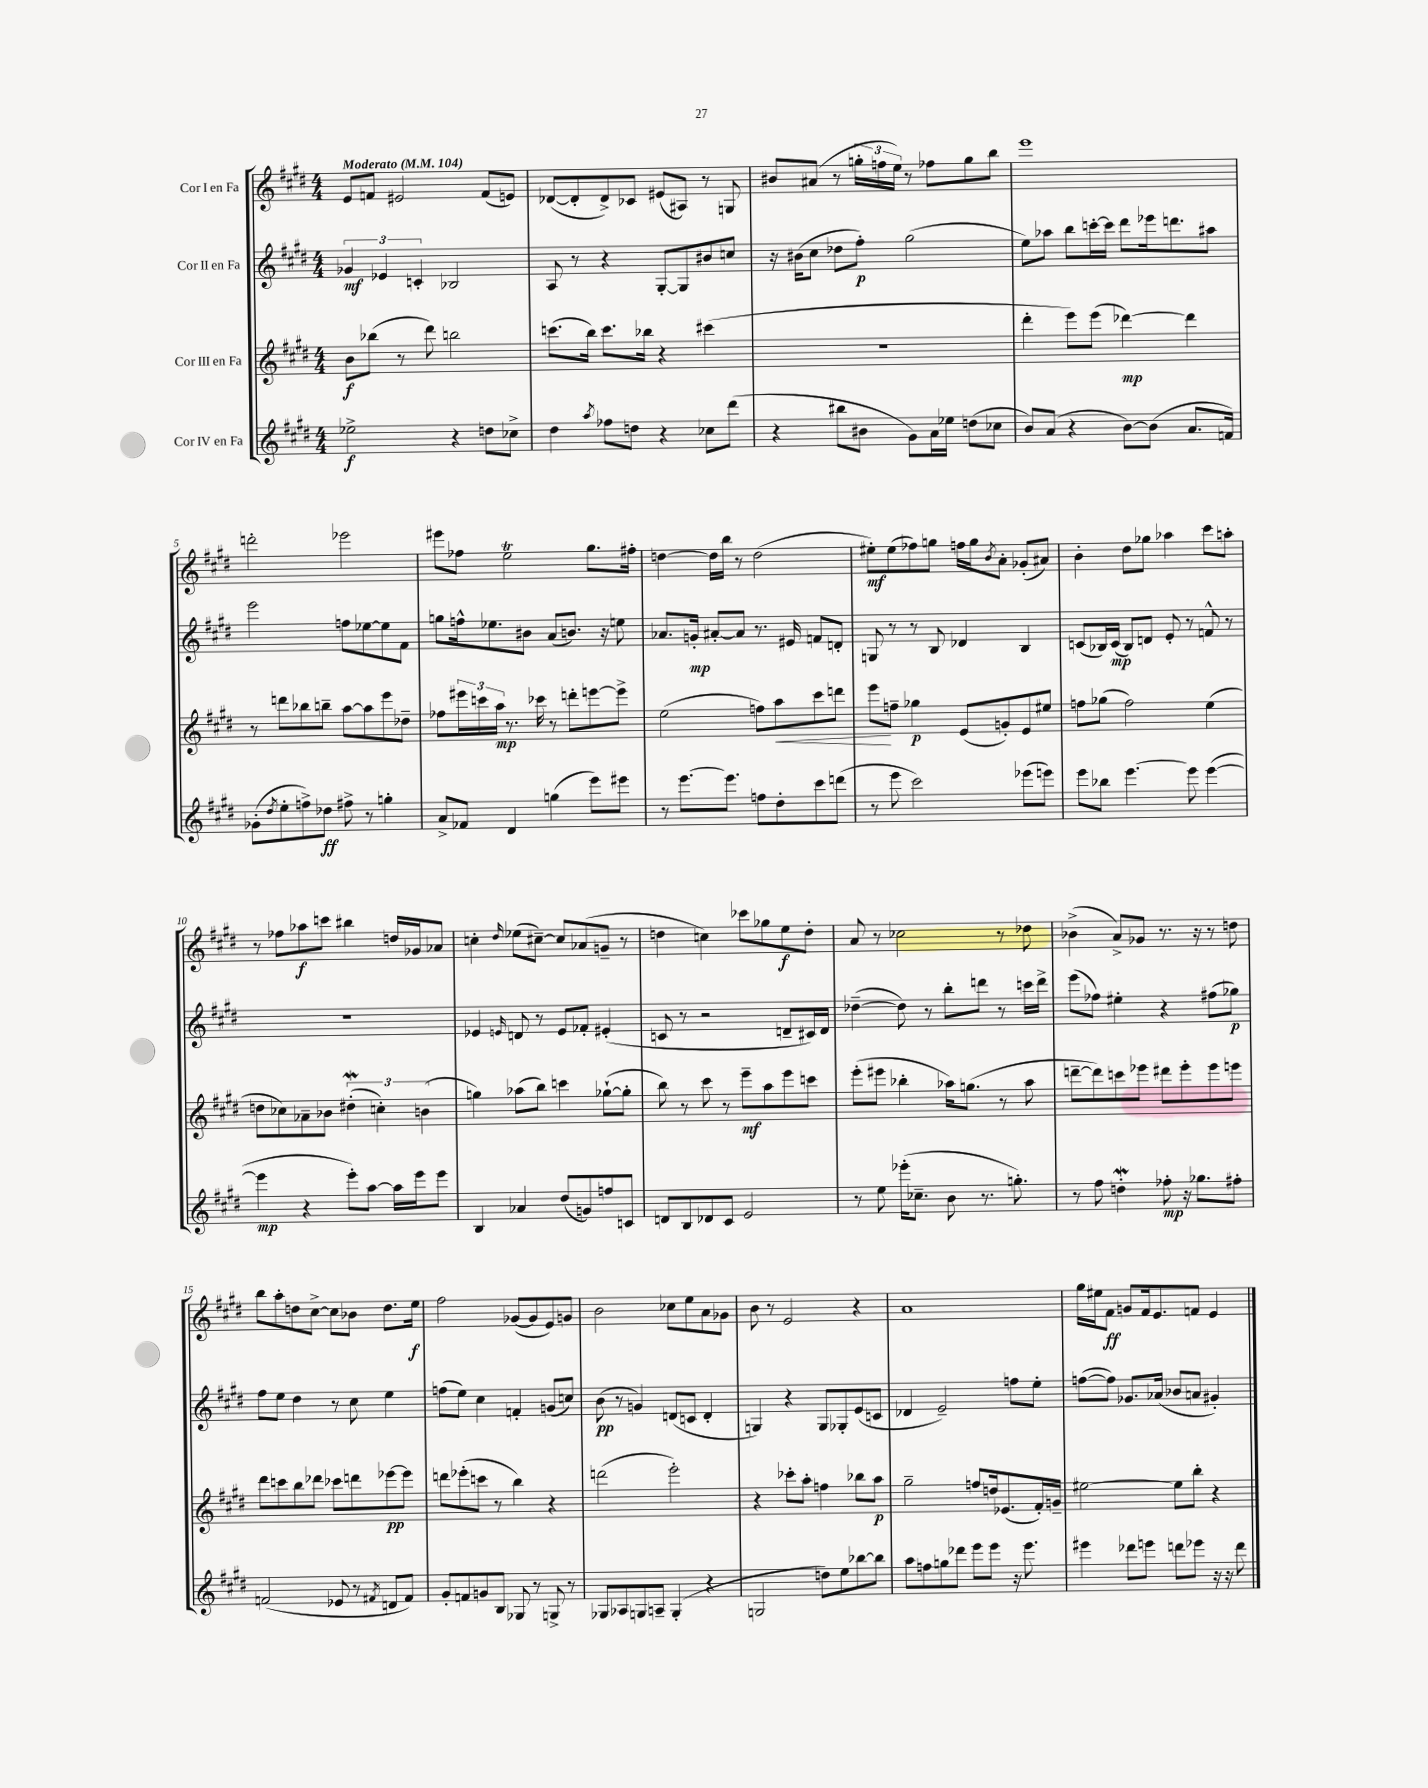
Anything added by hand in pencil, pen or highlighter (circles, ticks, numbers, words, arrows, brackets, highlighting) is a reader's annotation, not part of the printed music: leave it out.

**kern	**dynam	**kern	**dynam	**kern	**dynam	**kern	**dynam
*part4	*part4	*part3	*part3	*part2	*part2	*part1	*part1
*staff4	*staff4	*staff3	*staff3	*staff2	*staff2	*staff1	*staff1
*I"Cor IV en Fa	*	*I"Cor III en Fa	*	*I"Cor II en Fa	*	*I"Cor I en Fa	*
*clefG2	*	*clefG2	*	*clefG2	*	*clefG2	*
*k[f#c#g#d#]	*	*k[f#c#g#d#]	*	*k[f#c#g#d#]	*	*k[f#c#g#d#]	*
*M4/4	*	*M4/4	*	*M4/4	*	*M4/4	*
*MM104	*	*MM104	*	*MM104	*	*MM104	*
=1	=1	=1	=1	=1	=1	=1	=1
!	!	!	!	!	!	!LO:TX:a:B:t=Moderato	!
2ee-X^\	f	8b\L	f	6g-X/	mf	8e/L	.
.	.	(8bb-X\J	.	.	.	8fn/J	.
.	.	.	.	6e-X/	.	.	.
.	.	8r	.	.	.	2e#X/	.
.	.	.	.	6cn'/	.	.	.
.	.	8ddd#\)	.	.	.	.	.
4r	.	2bbn\	.	2B-X/	.	.	.
8ddn\L	.	.	.	.	.	(8f/L	.
8cc-X^\J	.	.	.	.	.	8en/J)	.
=2	=2	=2	=2	=2	=2	=2	=2
4dd#\	.	(8.cccn\L	.	8A/	.	([8d-X/L	.
.	.	.	.	8r	.	8d-'/]	.
.	.	16bb\Jk)	.	.	.	.	.
8qaa/	.	.	.	.	.	.	.
8ff-X\L	.	8.ccc\L	.	4r	.	8d-^/)	.
8ddn\J	.	.	.	.	.	8c-X/J	.
.	.	16bb-X\Jk	.	.	.	.	.
4r	.	4r	.	[8G#'/L	.	(8e#X/L	.
.	.	.	.	8G#/]	.	8A#X/J)	.
8cc-X\L	.	(4ccc#X\	.	8b#X/	.	8r	.
(8ddd#\J	.	.	.	8ccn/J	.	8Gn/	.
=3	=3	=3	=3	=3	=3	=3	=3
4r	.	1r	.	16r	.	8b#X/L	.
.	.	.	.	(16b#X\KL	.	.	.
.	.	.	.	8cc#\J	.	(8a#X/J	.
8bb#X\L	.	.	.	8dd-X\L	.	8r	.
8b#X\J	.	.	.	8ff#'\J)	p	24ggn'\LL	.
.	.	.	.	.	.	24ffn\	.
.	.	.	.	.	.	24ee\JJ)	.
8g#\L)	.	.	.	(2gg#\	.	8r	.
16a\L	.	.	.	.	.	8ff-X\L	.
16ee-X\JJ	.	.	.	.	.	.	.
(8ddn\L	.	.	.	.	.	8gg\	.
8cc-X\J	.	.	.	.	.	8bb\J	.
=4	=4	=4	=4	=4	=4	=4	=4
8b/L)	.	4ddd#'\	.	8ee\L)	.	1eee	.
(8a/J	.	.	.	8aa-X\J	.	.	.
4r	.	8eee\L)	.	8bb\L	.	.	.
.	.	(8eee\J	.	[16cccn'\L	.	.	.
.	.	.	.	16ccc\JJ]	.	.	.
[8b\L)	.	[4ddd-X\)	mp	8ddd#\L	.	.	.
(8b\J]	.	.	.	16eee-X\k	.	.	.
.	.	.	.	8.dddn\	.	.	.
8.a/L	.	4ddd-\]	.	.	.	.	.
.	.	.	.	8aa#X\J	.	.	.
16fn/Jk)	.	.	.	.	.	.	.
!!LO:LB:g=z
=5	=5	=5	=5	=5	=5	=5	=5
(8g-X'\L	.	8r	.	2eee\	.	2dddn'\	.
8qdd#/	.	.	.	.	.	.	.
8ee'\	.	8dddn\L	.	.	.	.	.
8ffn^\)	.	8bb-X\	.	.	.	.	.
8dd-X\J	ff	8bbn~\J	.	.	.	.	.
8ff#X^\	.	[8aa\L	.	8ffn\L	.	2eee-X\	.
8r	.	8aa\]	.	[8ee-X\	.	.	.
4ggn'\	.	8eee\	.	8ee-\]	.	.	.
.	.	8dd-X~\J	.	8f#\J	.	.	.
=6	=6	=6	=6	=6	=6	=6	=6
8a^/L	.	8ff-X\L	.	8ggn\L	.	8eee#X\L	.
8f-X/J	.	24eee#X\L	.	16ffn^^\k	.	8ff-X\J	.
.	.	24cccn\	.	.	.	.	.
.	.	.	.	8.ee-X\	.	.	.
.	.	24aa\JJ	mp	.	.	.	.
4d#/	.	8.r	.	.	.	2eeT\	.
.	.	.	.	8b#X\J	.	.	.
.	.	16ccc-X\	.	.	.	.	.
(4ggn\	.	8r	.	(8a/L	.	.	.
.	.	8dddn'\L	.	8.bn/J)	.	.	.
8eee\L)	.	[8eeen\	.	.	.	8.gg#\L	.
.	.	.	.	16r	.	.	.
8eee#X\J	.	8eee^\J]	.	8een\	.	.	.
.	.	.	.	.	.	16ff#X'\Jk	.
=7	=7	=7	=7	=7	=7	=7	=7
8r	.	(2ee\	.	8.a-X/L	.	[4ddn\	.
[8.eee\L	.	.	.	.	.	.	.
.	.	.	.	16gn'/Jk	mp	.	.
.	.	.	.	[8a#X'/L	.	16dd\LL]	.
8.eee\J]	.	.	.	.	.	16bb\JJ	.
.	.	.	.	8a#/J]	.	8r	.
8ffn\L	.	8ffn\L)	.	8.r	.	(2dd\	.
!	!	!	!LO:HP:b	!	!	!	!
8dd#'\	.	8aa\	<	.	.	.	.
.	.	.	.	16e#X/	.	.	.
8ccc#\	.	8ccc#\	.	8fn/L	.	.	.
(8dddn\J	.	8dddn\J	.	8dn'/J	.	.	.
=8	=8	=8	=8	=8	=8	=8	=8
8r	.	8eee\L	.	8Gn/	.	8ee#X'\L)	mf
8eee\	.	8ffn~\J	[	8r	.	(8ee#\	.
2ccc#\)	.	4gg-X\	p	8r	.	8ff-X\)	.
.	.	.	.	8B/	.	8ggn\J	.
.	.	(8e/L	.	4d-X/	.	16ffn\LL	.
.	.	.	.	.	.	16gg\J	.
.	.	.	.	.	.	8qb/	.
.	.	8gn'/)	.	.	.	8a'\J	.
(8eee-X\L	.	8e/	.	4B/	.	(8g-X'/L	.
8eeen\J)	.	8ee#X/J	.	.	.	8a#X/J)	.
=9	=9	=9	=9	=9	=9	=9	=9
8eee\L	.	8ffn\L	.	(8cn/L	.	4b'\	.
8bb-X\J	.	(8gg-X\J	.	16B-X/L)	.	.	.
.	.	.	.	(16c/JJ	mp	.	.
[4.eee\	.	2ff\)	.	8B-/L)	.	8dd#\L	.
.	.	.	.	8dn/J	.	8gg-X\J	.
.	.	.	.	8e'/	.	4aa-X\	.
8eee\]	.	.	.	8r	.	.	.
([4eee\	.	(4ee\	.	8fn^^/	.	8ccc#\L	.
.	.	.	.	8r	.	8aan'\J	.
!!LO:LB:g=z
=10	=10	=10	=10	=10	=10	=10	=10
4eee\]	mp	8ddn\L	.	1r	.	8r	.
.	.	8cc-X\)	.	.	.	8ff-X\L	.
4r	.	8a-X~\	.	.	.	8aa-X\	f
.	.	8b-X\J	.	.	.	8cccn\J	.
8eee'\L)	.	(6dd#XW'\	.	.	.	4bb#X\	.
[8aa\J	.	.	.	.	.	.	.
.	.	6ccn'\)	.	.	.	.	.
16aa\LL]	.	.	.	.	.	16ddn/LL	.
16eee\J	.	.	.	.	.	16g-X/J	.
.	.	(6bn\	.	.	.	.	.
8eee\J	.	.	.	.	.	8a-X/J	.
=11	=11	=11	=11	=11	=11	=11	=11
4B/	.	4ggn\)	.	4e-X/	.	4ccn'\	.
.	.	.	.	16qqen/	.	16qqdd#/	.
4a-X/	.	(8aa-X\L	.	8dn/	.	(8ee-X\L	.
.	.	8bb\J)	.	8r	.	[8cc#X~\J)	.
(8dd#/L	.	4cccn\	.	8e/L	.	8cc#/L]	.
8gn/)	.	.	.	8f-X'/J	.	(8a-X/	.
8ffn/	.	([8gg-X`\L	.	(4e#X'/	.	8gn~/J	.
8cn/J	.	8gg-'\J]	.	.	.	8r	.
=12	=12	=12	=12	=12	=12	=12	=12
8dn/L	.	8bb\)	.	8cn/	.	4ddn\	.
8B/	.	8r	.	8r	.	.	.
8d-X/	.	8ccc#\	.	2r	.	4ccn\)	.
8c#/J	.	8r	.	.	.	.	.
2e/	.	8eee~\L	mf	.	.	8ccc-X\L	.
.	.	8aa\	.	.	.	8gg-X\	.
.	.	8eee\	.	8dn~/L	.	8ee\	f
.	.	8cccn\J	.	16c#X/L)	.	8dd'\J	.
.	.	.	.	16d/JJ	.	.	.
=13	=13	=13	=13	=13	=13	=13	=13
8r	.	(8eee'\L	.	([4dd-X~\	.	8a/	.
8ee\	.	8eee#X\J	.	.	.	8r	.
(16eee-X'\KL	.	4bb-X'\	.	8dd-\])	.	2cc-X\	.
8.cc-X~\J	.	.	.	.	.	.	.
.	.	.	.	8r	.	.	.
8b\	.	16aa-X\KL)	.	8bb'\L	.	.	.
.	.	(8.ggn\J	.	.	.	.	.
8.r	.	.	.	8dddn\J	.	.	.
.	.	8r	.	8r	.	8r	.
8.ggn'\)	.	.	.	.	.	.	.
.	.	8aa-\	.	16cccn\LL	.	8dd-X\	.
.	.	.	.	16ddd^\JJ	.	.	.
=14	=14	=14	=14	=14	=14	=14	=14
8r	.	[8dddn~\L	.	(8eee\L	.	(4b-X^\	.
8ff#\	.	8ddd\])	.	8ff-X\J)	.	.	.
4ddnw'\	.	8cccn\	.	4ee#X'\	.	8a^/L)	.
.	.	8eee-X\J	.	.	.	8g-X/J	.
8ff-X'\	mp	8ddd#X\L	.	4r	.	8.r	.
16r	.	8eee-'\	.	.	.	.	.
8.gg-X\L	.	.	.	.	.	16r	.
.	.	8eee-\	.	(8ff#X\L	.	8r	.
8ff#X'\J	.	8eeen\J	.	8gg-X\J)	p	8ddn\	.
!!LO:LB:g=z
=15	=15	=15	=15	=15	=15	=15	=15
(2fn/	.	8ddd#\L	.	8ff#\L	.	8bb\L	.
.	.	8cccn\	.	8ee\J	.	8aa'\	.
.	.	8bb\	.	4dd#\	.	8ddn\	.
.	.	8ddd-X\J	.	.	.	[8cc#^\J	.
8e-X/	.	8ccc-X\L	.	8r	.	8cc#\L]	.
8r	.	8dddn\	.	8cc#\	.	8b-X\J	.
8qf#X/	.	.	.	.	.	.	.
8dn/L	.	[8eee-X\	pp	4ee\	.	8.dd\L	.
8f#/J)	.	8eee-\J]	.	.	.	.	.
.	.	.	.	.	.	16ee\Jk	f
=16	=16	=16	=16	=16	=16	=16	=16
8g#'/L	.	8dddn\L	.	(8ffn\L	.	2ff#\	.
8fn/	.	(8eee-X'\	.	8ee\J)	.	.	.
8gn/	.	8cccn\J	.	4cc#\	.	.	.
8B/J	.	8r	.	.	.	.	.
8G-X/	.	4bb\)	.	4fn'/	.	([8g-X/L	.
8r	.	.	.	.	.	8g-/]	.
8Gn^/	.	4r	.	(8gn/L	.	8e/)	.
8r	.	.	.	8ccn/J)	.	8gn/J	.
=17	=17	=17	=17	=17	=17	=17	=17
8G-X/L	.	(2dddn\	.	(8b\	pp	2b\	.
8A-X/	.	.	.	8r	.	.	.
8Gn/	.	.	.	4gn/)	.	.	.
8An~/J	.	.	.	.	.	.	.
(4G'/	.	2eee'\)	.	(8dn/L	.	8cc-X\L	.
.	.	.	.	8cn/J	.	8ee\	.
4r	.	.	.	4d'/	.	8a\	.
.	.	.	.	.	.	8g-X\J	.
=18	=18	=18	=18	=18	=18	=18	=18
2Gn/	.	4r	.	4Gn/)	.	8b\	.
.	.	.	.	.	.	8r	.
.	.	8ccc-X'\L	.	4r	.	2e/	.
.	.	8aa'\J	.	.	.	.	.
8ddn\L)	.	4ffn\	.	8G/L	.	.	.
8ee\	.	.	.	8G-X'/	.	.	.
[8bb-X\	.	8bb-X\L	.	(8e/	.	4r	.
8bb-\J]	.	8aa\J	p	8cn/J	.	.	.
=19	=19	=19	=19	=19	=19	=19	=19
8aa\L	.	2gg#~\	.	4d-X/	.	1a	.
8ffn\	.	.	.	.	.	.	.
8ggn\	.	.	.	2e~/)	.	.	.
8ddd-X\J	.	.	.	.	.	.	.
8eee\L	.	8ffn/L	.	.	.	.	.
8eee\J	.	16ddn/k	.	.	.	.	.
.	.	(8.e-X/	.	.	.	.	.
16r	.	.	.	8ffn\L	.	.	.
8.eee\	.	.	.	.	.	.	.
.	.	16f#'/L)	.	8ee'\J	.	.	.
.	.	16gn~/JJ	.	.	.	.	.
=20	=20	=20	=20	=20	=20	=20	=20
4eee#X\	.	[2ee#X\	.	([8ffn\L	.	16gg#\LL	.
.	.	.	.	.	.	16ee#X\J	.
.	.	.	.	8ff\J])	.	8f#\J	ff
8ddd-X\L	.	.	.	8.g-X/L	.	8gn/L	.
8eeen\J	.	.	.	.	.	16f#/k	.
.	.	.	.	(16a-X/Jk	.	8.e/	.
8dddn\L	.	8ee#\L]	.	8b-X/L	.	.	.
8eee-X\J	.	8bb'\J	.	8an/J	.	8fn/J	.
16r	.	4r	.	4g#X'/)	.	4e/	.
16r	.	.	.	.	.	.	.
8ddd\	.	.	.	.	.	.	.
==	==	==	==	==	==	==	==
*-	*-	*-	*-	*-	*-	*-	*-
